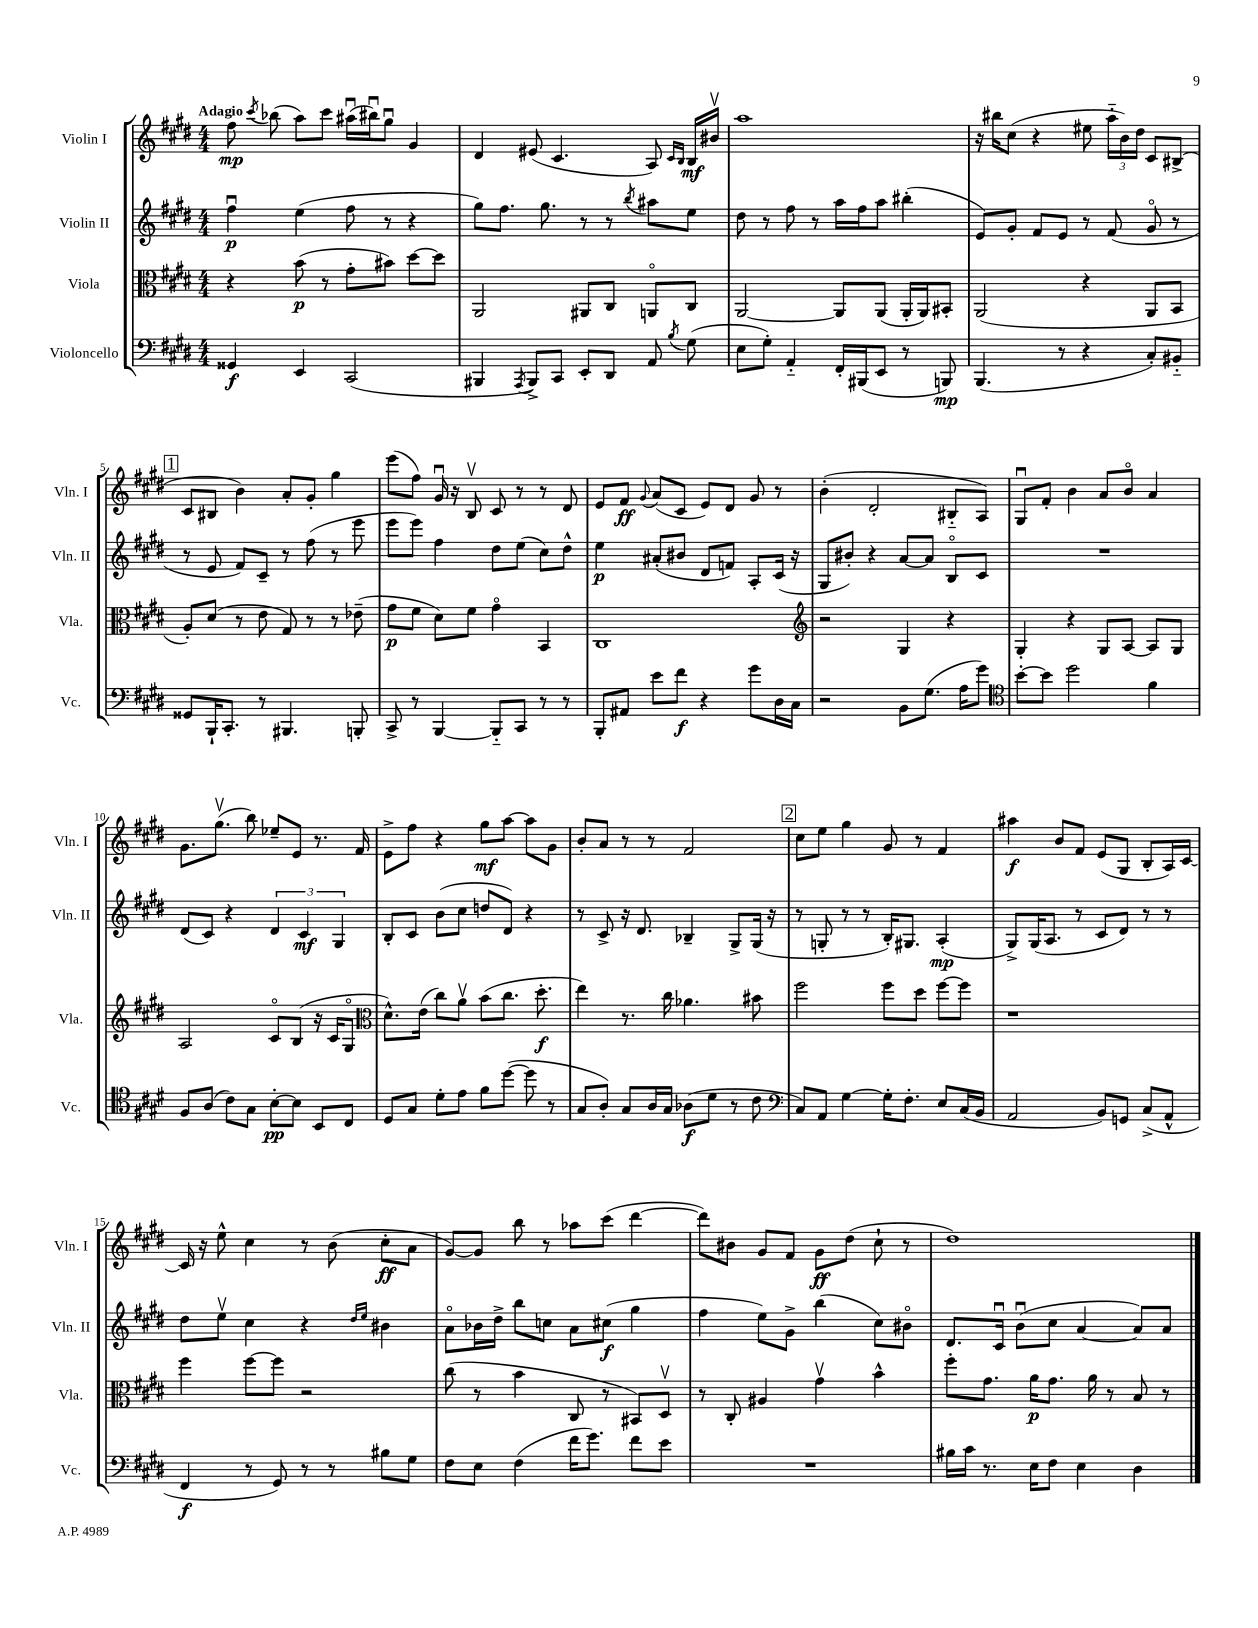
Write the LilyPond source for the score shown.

<<
\new StaffGroup <<
\new Staff = "s0" \with { instrumentName = "Violin I" shortInstrumentName = "Vln. I" } {
    \clef treble \key e \major \numericTimeSignature \time 4/4 \tempo "Adagio"
    \autoBeamOff fis''8\mp \acciaccatura { cis'''8 } bes''8( a''8[) cis'''8] ais''16[\downbow( bis''16\downbow) gis''8]\downbow gis'4 |
    dis'4 eis'8( cis'4. a8) \grace { cis'16[ b16] } b16[\mf bis'16]\upbow |
    a''1 |
    r16 bis''16[ cis''8]( r4 eis''8 \tuplet 3/2 { a''16[-_ b'16) dis''16] } cis'8[ bis8]->( |
    \mark \markup { \box "1" } cis'8[ bis8] b'4) a'8[-. gis'8]-. gis''4 |
    e'''8[( fis''8]) gis'16\downbow r16 b8\upbow cis'8 r8 r8 dis'8 |
    e'8[ fis'8]\ff \appoggiatura { gis'8 } a'8[( cis'8] e'8[) dis'8] gis'8 r8 |
    b'4-.( dis'2-. bis8[-_ a8]) |
    gis8[\downbow fis'8]-. b'4 a'8[ b'8]\flageolet a'4 |
    gis'8.[ gis''8.]\upbow( b''8) ees''8[-- e'8] r8. fis'16 |
    e'8[-> fis''8] r4 gis''8[\mf a''8]~ a''8[ gis'8] |
    b'8[-. a'8] r8 r8 fis'2 |
    \mark \markup { \box "2" } cis''8[ e''8] gis''4 gis'8 r8 fis'4 |
    ais''4\f b'8[ fis'8] e'8[( gis8] b8[-. a16) cis'16]~ |
    cis'16 r16 e''8-^ cis''4 r8 b'8( cis''8[-.\ff a'8] |
    gis'8[~) gis'8] b''8 r8 aes''8[ cis'''8]( dis'''4~ |
    dis'''8[) bis'8] gis'8[ fis'8] gis'8[\ff dis''8]( cis''8-! r8 |
    dis''1) \bar "|." |
}
\new Staff = "s1" \with { instrumentName = "Violin II" shortInstrumentName = "Vln. II" } {
    \clef treble \key e \major \numericTimeSignature \time 4/4
    \autoBeamOff fis''4\downbow\p e''4( fis''8 r8 r4 |
    gis''8[) fis''8.] gis''8. r8 r8 \acciaccatura { b''8 } ais''8[ e''8] |
    dis''8 r8 fis''8 r8 a''16[ fis''16 a''8] bis''4-.( |
    e'8[) gis'8]-. fis'8[ e'8] r8 fis'8( gis'8\flageolet r8 |
    \mark \markup { \box "1" } r8 e'8 fis'8[) cis'8]-- r8 fis''8( r8 e'''8 |
    e'''8[ e'''8]) fis''4 dis''8[ e''8]( cis''8[) dis''8]-^ |
    e''4\p ais'8[-.( bis'8] dis'8[ f'8]) a8[-. cis'16]( r16 |
    gis8[ bis'8]-.) r4 a'8[~ a'8] b8[\flageolet cis'8] |
    R1 |
    dis'8[( cis'8]) r4 \tuplet 3/2 { dis'4 cis'4\mf gis4 } |
    b8[-. cis'8] b'8[( cis''8] d''8[ dis'8]) r4 |
    r8 cis'8-> r16 dis'8. bes4-- gis8[-> gis16]( r16 |
    \mark \markup { \box "2" } r8 g8-. r8 r8 b16[-.) gis8.] a4-.\mp( |
    gis8[->) gis16( a8.] r8 cis'8[ dis'8]) r8 r8 |
    dis''8[ e''8]\upbow cis''4 r4 \grace { dis''16[ e''16] } bis'4 |
    a'8[\flageolet bes'16 dis''16]-> b''8[ c''8] a'8[ cis''8]\f( gis''4 |
    fis''4 e''8[) gis'8]-> b''4( cis''8[) bis'8]\flageolet |
    dis'8.[ cis'16]\downbow b'8[\downbow( cis''8] a'4~ a'8[) a'8] \bar "|." |
}
\new Staff = "s2" \with { instrumentName = "Viola" shortInstrumentName = "Vla." } {
    \clef alto \key e \major \numericTimeSignature \time 4/4
    \autoBeamOff r4 b'8\p( r8 gis'8[-. bis'8]) dis''8[~ dis''8] |
    a,2 ais,8[ cis8] a,8[\flageolet cis8] |
    a,2~ a,8[ a,8]( a,16[-. a,16) bis,8]-. |
    a,2( r4 a,8[ b,8] |
    \mark \markup { \box "1" } a8[-.) dis'8]( r8 e'8 gis8) r8 r8 ees'8--( |
    gis'8[\p fis'8] dis'8[) fis'8] gis'4\flageolet b,4 |
    cis1 |
    \clef treble r2 gis4 r4 |
    gis4-. r4 gis8[ a8]~ a8[ gis8] |
    a2 cis'8[\flageolet b8]( r16 cis'16[ gis8]\flageolet |
    \clef alto dis'8.[-^) e'16]( cis''8[) a'8]\upbow b'8[( cis''8.] dis''8.-.\f |
    e''4) r8. cis''16 aes'4. bis'8 |
    \mark \markup { \box "2" } fis''2 fis''8[ dis''8] fis''8[~ fis''8] |
    r1 |
    fis''4 fis''8[~ fis''8] r2 |
    cis''8( r8 b'4 cis8 r8 bis,8[) dis8]\upbow |
    r8 cis8-. ais4 gis'4\upbow b'4-^ |
    fis''8[-. gis'8.] a'16[\p gis'8.] a'16 r8 b8 r8 \bar "|." |
}
\new Staff = "s3" \with { instrumentName = "Violoncello" shortInstrumentName = "Vc." } {
    \clef bass \key e \major \numericTimeSignature \time 4/4
    \autoBeamOff gisis,4\f e,4 cis,2( |
    bis,,4 \acciaccatura { a,,8 } bis,,8[->) cis,8] e,8[-. dis,8] a,8 \acciaccatura { b8 } gis8( |
    e8[ gis8]-.) a,4-_ fis,16[-. bis,,16( e,8] r8 b,,8\mp) |
    b,,4.( r8 r4 cis8[-.) bis,8]-_ |
    \mark \markup { \box "1" } gisis,8[ b,,16-! cis,8.]-. r8 bis,,4. b,,8-. |
    cis,8-> r8 b,,4~ b,,8[-_ cis,8] r8 r8 |
    b,,8[-. ais,8] e'8[ fis'8]\f r4 gis'8[ dis16 cis16] |
    r2 b,8[ gis8.]( a16[ gis'8]) |
    \clef tenor b'8[~-. b'8] dis''2 fis'4 |
    fis8[ a8]( cis'8[) gis8] b8[~-.\pp b8] b,8[ cis8] |
    dis8[ gis8] dis'8[-. e'8] fis'8[ dis''8]~( dis''8 r8 |
    gis8[ a8]-.) gis8[ a16 gis16] aes8[\f( dis'8] r8 cis'8 |
    \mark \markup { \box "2" } \clef bass cis8[) a,8] gis4~ gis16[-. fis8.]-. e8[ cis16( b,16] |
    a,2 b,8[) g,8] cis8[->( a,8]-^ |
    fis,4\f r8 gis,8) r8 r8 bis8[ gis8] |
    fis8[ e8] fis4( fis'16[ gis'8.]) fis'8[ e'8] |
    R1 |
    bis16[ cis'16] r8. e16[ fis8] e4 dis4 \bar "|." |
}
>>
>>
